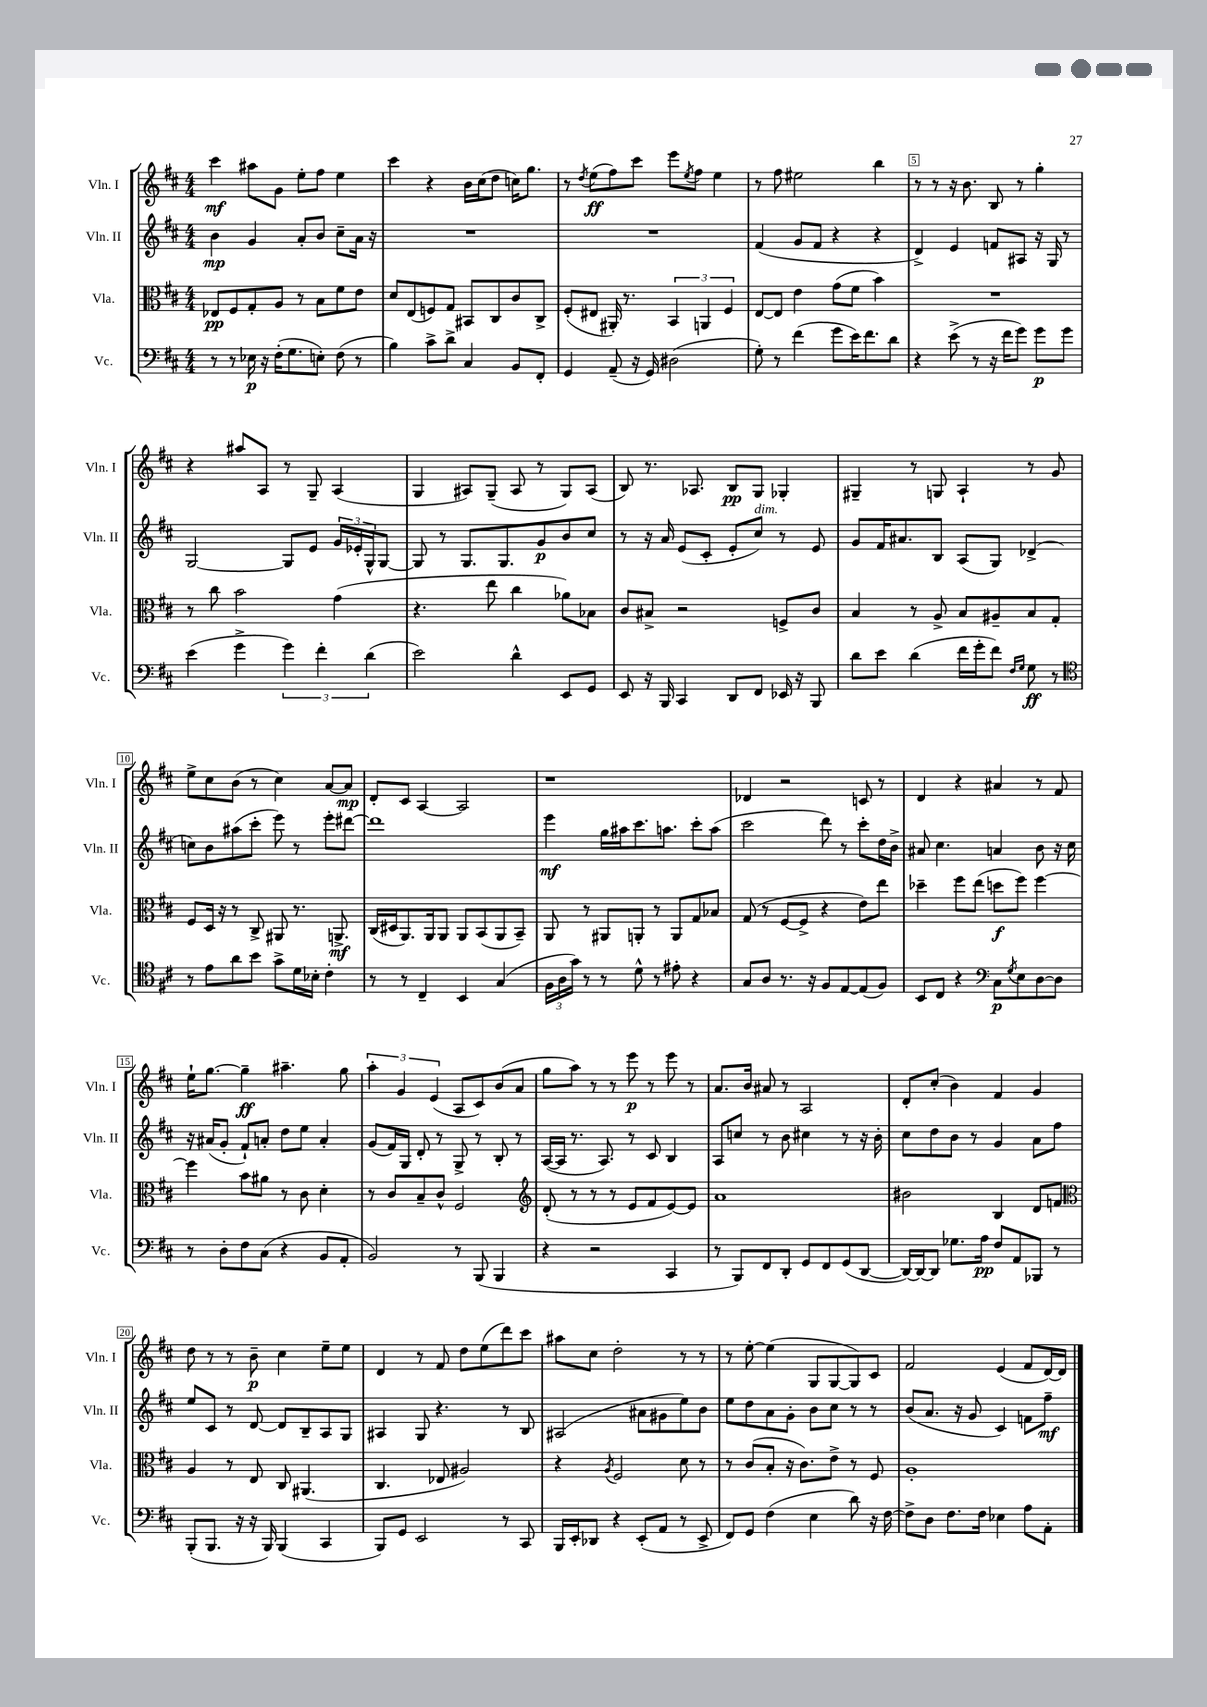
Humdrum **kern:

**kern	**dynam	**kern	**dynam	**kern	**dynam	**kern	**dynam
*part4	*part4	*part3	*part3	*part2	*part2	*part1	*part1
*staff4	*staff4	*staff3	*staff3	*staff2	*staff2	*staff1	*staff1
*I"Vc.	*	*I"Vla.	*	*I"Vln. II	*	*I"Vln. I	*
*I'Vc.	*	*I'Vla.	*	*I'Vln. II	*	*I'Vln. I	*
*clefF4	*	*clefC3	*	*clefG2	*	*clefG2	*
*k[f#c#]	*	*k[f#c#]	*	*k[f#c#]	*	*k[f#c#]	*
*M4/4	*	*M4/4	*	*M4/4	*	*M4/4	*
=1	=1	=1	=1	=1	=1	=1	=1
8r	.	8E-X/L	pp	4b\	mp	4ccc#\	mf
8r	.	8F#/	.	.	.	.	.
16E-X\	p	8G'/	.	4g/	.	8aa#X\L	.
16r	.	.	.	.	.	.	.
(16F#'\KL	.	8A/J	.	.	.	8g\J	.
8.G\	.	.	.	.	.	.	.
.	.	8r	.	8a'/L	.	8ee'\L	.
8En'\J)	.	8B\L	.	8b/J	.	8ff#\J	.
(8F#\	.	8f#\	.	8cc#~\L	.	4ee\	.
8r	.	8e\J	.	16a\Jk	.	.	.
.	.	.	.	16r	.	.	.
=2	=2	=2	=2	=2	=2	=2	=2
4B\)	.	8d/L	.	1r	.	4ccc#\	.
.	.	(8E/	.	.	.	.	.
8c#^\L	.	8Fn/)	.	.	.	4r	.
8d^\J	.	8G/J	.	.	.	.	.
4C#/	.	8BB#X/L	.	.	.	16b\LL	.
.	.	.	.	.	.	(16cc#\J	.
.	.	8C#/	.	.	.	8dd\J	.
8BB/L	.	8c#/	.	.	.	16ccn\KL)	.
.	.	.	.	.	.	8.gg\J	.
8FF#'/J	.	8C#^/J	.	.	.	.	.
=3	=3	=3	=3	=3	=3	=3	=3
4GG/	.	(8F#'/L	.	1r	.	8r	.
.	.	.	.	.	.	8qdd/	.
.	.	8E#X/J	.	.	.	(8ee\L	ff
(8AA~/	.	16AA#X'/)	.	.	.	8ff#\)	.
.	.	8.r	.	.	.	.	.
16r	.	.	.	.	.	8ccc#\J	.
16GG/)	.	.	.	.	.	.	.
(2D#X\	.	6BB/	.	.	.	8eee\L	.
.	.	.	.	.	.	8qee/	.
.	.	.	.	.	.	8ff#\J	.
.	.	6AAn/	.	.	.	.	.
.	.	.	.	.	.	4ee\	.
.	.	6F#/	.	.	.	.	.
=4	=4	=4	=4	=4	=4	=4	=4
8G'\)	.	[8E/L	.	(4f#/	.	8r	.
8r	.	8E/J]	.	.	.	8ff#\	.
(4f#\	.	4e\	.	8g/L	.	2ee#X\	.
.	.	.	.	8f#/J	.	.	.
8g\L	.	(8g\L	.	4r	.	.	.
16e\K)	.	8f#\J	.	.	.	.	.
8.f#\	.	.	.	.	.	.	.
.	.	4b\)	.	4r	.	4bb\	.
8d\J	.	.	.	.	.	.	.
=5	=5	=5	=5	=5	=5	=5	=5
4r	.	1r	.	4d^/)	.	8r	.
.	.	.	.	.	.	8r	.
(8e^\	.	.	.	4e/	.	16r	.
.	.	.	.	.	.	8.b\	.
8r	.	.	.	.	.	.	.
16r	.	.	.	8fn/L	.	8B/	.
16f#\KL	.	.	.	.	.	.	.
8g\J)	.	.	.	8A#X/J	.	8r	.
8g\L	p	.	.	16r	.	4gg'\	.
.	.	.	.	16G/	.	.	.
8g\J	.	.	.	8r	.	.	.
!!LO:LB:g=z
=6	=6	=6	=6	=6	=6	=6	=6
(4e\	.	8r	.	[2G/	.	4r	.
.	.	8cc#\	.	.	.	.	.
4g^\	.	2b\	.	.	.	8aa#X/L	.
.	.	.	.	.	.	8A/J	.
6g\)	.	.	.	8G/L]	.	8r	.
.	.	.	.	8e/J	.	8G~/	.
6f#'\	.	.	.	.	.	.	.
.	.	(4g\	.	24g/LL	.	(4A/	.
.	.	.	.	24e-X'/	.	.	.
(6d\	.	.	.	24G^^/J	.	.	.
.	.	.	.	[8G/J	.	.	.
=7	=7	=7	=7	=7	=7	=7	=7
2e\)	.	4.r	.	8G/]	.	4G/	.
.	.	.	.	8r	.	.	.
.	.	.	.	8.G/L	.	8A#X/L)	.
.	.	8ee\	.	.	.	(8G~/J	.
.	.	.	.	8.G/	.	.	.
4d^^\	.	4cc#\	.	.	.	8A#/	.
.	.	.	.	8g/	p	8r	.
8EE/L	.	8a-X\L)	.	8b/	.	8G/L)	.
8GG/J	.	8B-X\J	.	8cc#/J	.	(8A#/J	.
=8	=8	=8	=8	=8	=8	=8	=8
8EE/	.	8c#/L	.	8r	.	8B/)	.
16r	.	8B#X^/J	.	16r	.	8.r	.
16BBB/	.	.	.	16a/	.	.	.
4CC#/	.	2r	.	(8e/L	.	.	.
.	.	.	.	.	.	8.A-X/	.
.	.	.	.	8c#'/J	.	.	.
8DD/L	.	.	.	8e'/L	.	8B/L	pp
!	!	!	!	!LO:TX:a:i:t=dim.	!	!	!
8FF#/J	.	.	.	8cc#/J)	.	8G/J	.
16EE-X/	.	8Fn^/L	.	8r	.	4G-X'/	.
16r	.	.	.	.	.	.	.
8BBB/	.	8c#/J	.	8e/	.	.	.
=9	=9	=9	=9	=9	=9	=9	=9
8d\L	.	4B/	.	8g/L	.	4G#X~/	.
8e\J	.	.	.	16f#/K	.	.	.
.	.	.	.	8.a#X/	.	.	.
(4d\	.	8r	.	.	.	8r	.
.	.	8A^/	.	8B/J	.	8Gn/	.
16f#\LL	.	8B/L	.	(8A/L	.	4A`/	.
16g'\J	.	.	.	.	.	.	.
8f#\J)	.	8A#X~/	.	8G/J)	.	.	.
16qqF#/LL	.	.	.	.	.	.	.
16qqG/JJ	.	.	.	.	.	.	.
8G\	ff	8B/	.	(4d-X^/	.	8r	.
8r	.	8G'/J	.	.	.	8g/	.
!!LO:LB:g=z
=10	=10	=10	=10	=10	=10	=10	=10
*clefC4	*	*	*	*	*	*	*
8r	.	8F#/L	.	8ccn\L)	.	8ee^\L	.
8e\L	.	16D/Jk	.	8b\	.	8cc#\	.
.	.	16r	.	.	.	.	.
8a\	.	8r	.	(8aa#X\	.	(8b\J	.
8b\J	.	8C#^/	.	8ccc#'\J	.	8r	.
8g^\L	.	8AA#X/	.	8eee\)	.	4cc#\)	.
16d\L	.	8.r	.	8r	.	.	.
16B-X'\JJ	.	.	.	.	.	.	.
4c#'\	.	.	.	8eee'\L	.	[8a/L	.
.	.	8.AAn^/	mf	.	.	.	.
.	.	.	.	[8ddd#X\J	.	8a/J]	mp
=11	=11	=11	=11	=11	=11	=11	=11
8r	.	(16C#/LL	.	1ddd#]	.	8d'/L	.
.	.	16D#X/J	.	.	.	.	.
8r	.	8.AA/)	.	.	.	8c#/J	.
4C#~/	.	.	.	.	.	[4A/	.
.	.	16AA/k	.	.	.	.	.
.	.	8AA/J	.	.	.	.	.
4BB/	.	8AA/L	.	.	.	2A/]	.
.	.	(8BB/	.	.	.	.	.
(4G/	.	8AA/	.	.	.	.	.
.	.	8BB~/J)	.	.	.	.	.
=12	=12	=12	=12	=12	=12	=12	=12
24F#\LL	.	8AA/	.	4eee\	mf	1r	.
24A\	.	.	.	.	.	.	.
24g\JJ)	.	.	.	.	.	.	.
8r	.	8r	.	.	.	.	.
8r	.	8AA#X/L	.	16gg\LL	.	.	.
.	.	.	.	16aa#X\J	.	.	.
8d^^\	.	8AAn'/J	.	8.ccc#\	.	.	.
8r	.	8r	.	.	.	.	.
.	.	.	.	8.aan\J	.	.	.
8e#X'\	.	8AA/L	.	.	.	.	.
4r	.	8G/	.	8ccc#'\L	.	.	.
.	.	8B-X/J	.	(8aa\J	.	.	.
=13	=13	=13	=13	=13	=13	=13	=13
8G/L	.	(8G/	.	2ccc#\	.	4d-X/	.
8A/J	.	8r	.	.	.	.	.
8.r	.	[8F#/L	.	.	.	2r	.
.	.	8F#^/J]	.	.	.	.	.
16r	.	.	.	.	.	.	.
8F#/L	.	4r	.	8ddd\)	.	.	.
[8E/	.	.	.	8r	.	.	.
(8E/]	.	8e\L)	.	8ccc#'\L	.	8cn/	.
8F#/J)	.	8ee\J	.	16dd\L	.	8r	.
.	.	.	.	16b^\JJ	.	.	.
=14	=14	=14	=14	=14	=14	=14	=14
8BB/L	.	4dd-X~\	.	8a#X/	.	4d/	.
8C#/J	.	.	.	4.cc#\	.	.	.
4r	.	8ff#\L	.	.	.	4r	.
.	.	(8ee\J	.	.	.	.	.
*clefF4	*	*	*	*	*	*	*
8C#\L	p	8ddn\L	f	4an/	.	4a#X/	.
8qG/	.	.	.	.	.	.	.
8E\	.	8ff#\J)	.	.	.	.	.
[8D\	.	[4ff#\	.	8b\	.	8r	.
8D\J]	.	.	.	16r	.	8f#/	.
.	.	.	.	16cc#\	.	.	.
!!LO:LB:g=z
=15	=15	=15	=15	=15	=15	=15	=15
8r	.	4ff#\]	.	16r	.	16ee`\KL	.
.	.	.	.	(16a#X/KL	.	[8.gg\J	.
8D'\L	.	.	.	8g'/J	.	.	.
8F#\	.	8b\L	.	8f#`/L)	.	4gg~\]	ff
(8C#\J	.	8a#X\J	.	8an'/J	.	.	.
4r	.	8r	.	8dd\L	.	4.aa#X~\	.
.	.	8c#\	.	8ee\J	.	.	.
8BB/L	.	4d'\	.	4a'/	.	.	.
8AA'/J	.	.	.	.	.	8gg\	.
=16	=16	=16	=16	=16	=16	=16	=16
2BB/)	.	8r	.	(8g/L	.	6aa'\	.
.	.	8c#/L	.	16f#/L)	.	.	.
.	.	.	.	.	.	6g/	.
.	.	.	.	16G/JJ	.	.	.
.	.	8B~/	.	8d'/	.	.	.
.	.	.	.	.	.	(6e/	.
.	.	8c#^^/J	.	8r	.	.	.
8r	.	2F#/	.	8G^/	.	8A/L	.
(8BBB/	.	.	.	8r	.	8c#/)	.
4BBB/	.	.	.	8B'/	.	(8b/	.
.	.	.	.	8r	.	8a/J	.
=17	=17	=17	=17	=17	=17	=17	=17
*	*	*clefG2	*	*	*	*	*
4r	.	(8d'/	.	([16A/LL	.	8gg\L	.
.	.	.	.	16A/JJ]	.	.	.
.	.	8r	.	8.r	.	8aa\J)	.
2r	.	8r	.	.	.	8r	.
.	.	.	.	8.A/)	.	.	.
.	.	8r	.	.	.	8r	.
.	.	8e/L	.	8r	.	8eee\	p
.	.	8f#/	.	8c#/	.	8r	.
4CC#/	.	[8e/)	.	4B/	.	8eee\	.
.	.	8e/J]	.	.	.	8r	.
=18	=18	=18	=18	=18	=18	=18	=18
8r	.	1a	.	8A/L	.	8.a/L	.
8BBB/L)	.	.	.	8ccn/J	.	.	.
.	.	.	.	.	.	16b/Jk	.
8FF#/	.	.	.	8r	.	8a#X/	.
8DD'/J	.	.	.	8b\	.	8r	.
8GG/L	.	.	.	4cc#X\	.	2A/	.
8FF#/	.	.	.	.	.	.	.
(8GG/	.	.	.	8r	.	.	.
[8DD/J	.	.	.	16r	.	.	.
.	.	.	.	16b'\	.	.	.
=19	=19	=19	=19	=19	=19	=19	=19
16DD/LL_)	.	2b#X\	.	8cc#\L	.	8d'/L	.
16DD/J_	.	.	.	.	.	.	.
8DD/J]	.	.	.	8dd\	.	(8cc#'/J	.
8.G-X\L	.	.	.	8b\J	.	4b\)	.
.	.	.	.	8r	.	.	.
16A\Jk	pp	.	.	.	.	.	.
8F#/L	.	4B/	.	4g/	.	4f#/	.
8AA/	.	.	.	.	.	.	.
8BBB-X/J	.	8d/L	.	8a\L	.	4g/	.
8r	.	8fn/J	.	8ff#\J	.	.	.
!!LO:LB:g=z
=20	=20	=20	=20	=20	=20	=20	=20
*	*	*clefC3	*	*	*	*	*
(8BBB'/L	.	4A/	.	8ee/L	.	8dd\	.
8.BBB/J	.	.	.	8c#/J	.	8r	.
.	.	8r	.	8r	.	8r	.
16r	.	.	.	.	.	.	.
16r	.	8E/	.	[8d/	.	8b~\	p
16BBB/)	.	.	.	.	.	.	.
(4BBB/	.	8C#/	.	8d/L]	.	4cc#\	.
.	.	(4.AA#X/	.	8B~/	.	.	.
4CC#/	.	.	.	8A/	.	8ee~\L	.
.	.	.	.	8G/J	.	8ee\J	.
=21	=21	=21	=21	=21	=21	=21	=21
8BBB/L)	.	4.C#/	.	4A#X/	.	4d/	.
8GG/J	.	.	.	.	.	.	.
2EE/	.	.	.	8G/	.	8r	.
.	.	8E-X/	.	4.r	.	8f#/	.
.	.	2A#X/)	.	.	.	8dd\L	.
.	.	.	.	.	.	(8ee\	.
8r	.	.	.	8r	.	8ddd\)	.
8CC#/	.	.	.	8B/	.	8ccc#\J	.
=22	=22	=22	=22	=22	=22	=22	=22
16BBB/LL	.	4r	.	(2A#X/	.	8aa#X\L	.
16EE'/J	.	.	.	.	.	.	.
8DD-X/J	.	.	.	.	.	8cc#\J	.
.	.	8qA/	.	.	.	.	.
4r	.	2F#/	.	.	.	2dd'\	.
(8EE'/L	.	.	.	8a#X\L	.	.	.
8AA/J	.	.	.	8g#X\	.	.	.
8r	.	8d\	.	8ee\)	.	8r	.
8EE^/	.	8r	.	8b\J	.	8r	.
=23	=23	=23	=23	=23	=23	=23	=23
8FF#/L)	.	8r	.	8ee\L	.	8r	.
8GG/J	.	(8c#/L	.	8dd\	.	[8ee'\	.
(4F#\	.	8B'/J	.	8a\	.	(4ee\]	.
.	.	16r	.	8g'\J	.	.	.
.	.	8.c#\L)	.	.	.	.	.
4E\	.	.	.	8b\L	.	8G/L	.
.	.	8e^\J	.	8cc#\J	.	[8G/	.
8d\)	.	8r	.	8r	.	8G/])	.
16r	.	8F#/	.	8r	.	8c#/J	.
[16F#\	.	.	.	.	.	.	.
=24	=24	=24	=24	=24	=24	=24	=24
8F#^\L]	.	1A'	.	(8b/L	.	2f#/	.
8D\J	.	.	.	8.a/J	.	.	.
8.F#\L	.	.	.	.	.	.	.
.	.	.	.	16r	.	.	.
.	.	.	.	8g/	.	.	.
16F#\Jk	.	.	.	.	.	.	.
4E-X\	.	.	.	4c#/)	.	(4e/	.
8A\L	.	.	.	8fn\L	.	8f#/L	.
8AA'\J	.	.	.	8ff#~\J	mf	[16d/L)	.
.	.	.	.	.	.	16d/JJ]	.
==	==	==	==	==	==	==	==
*-	*-	*-	*-	*-	*-	*-	*-
